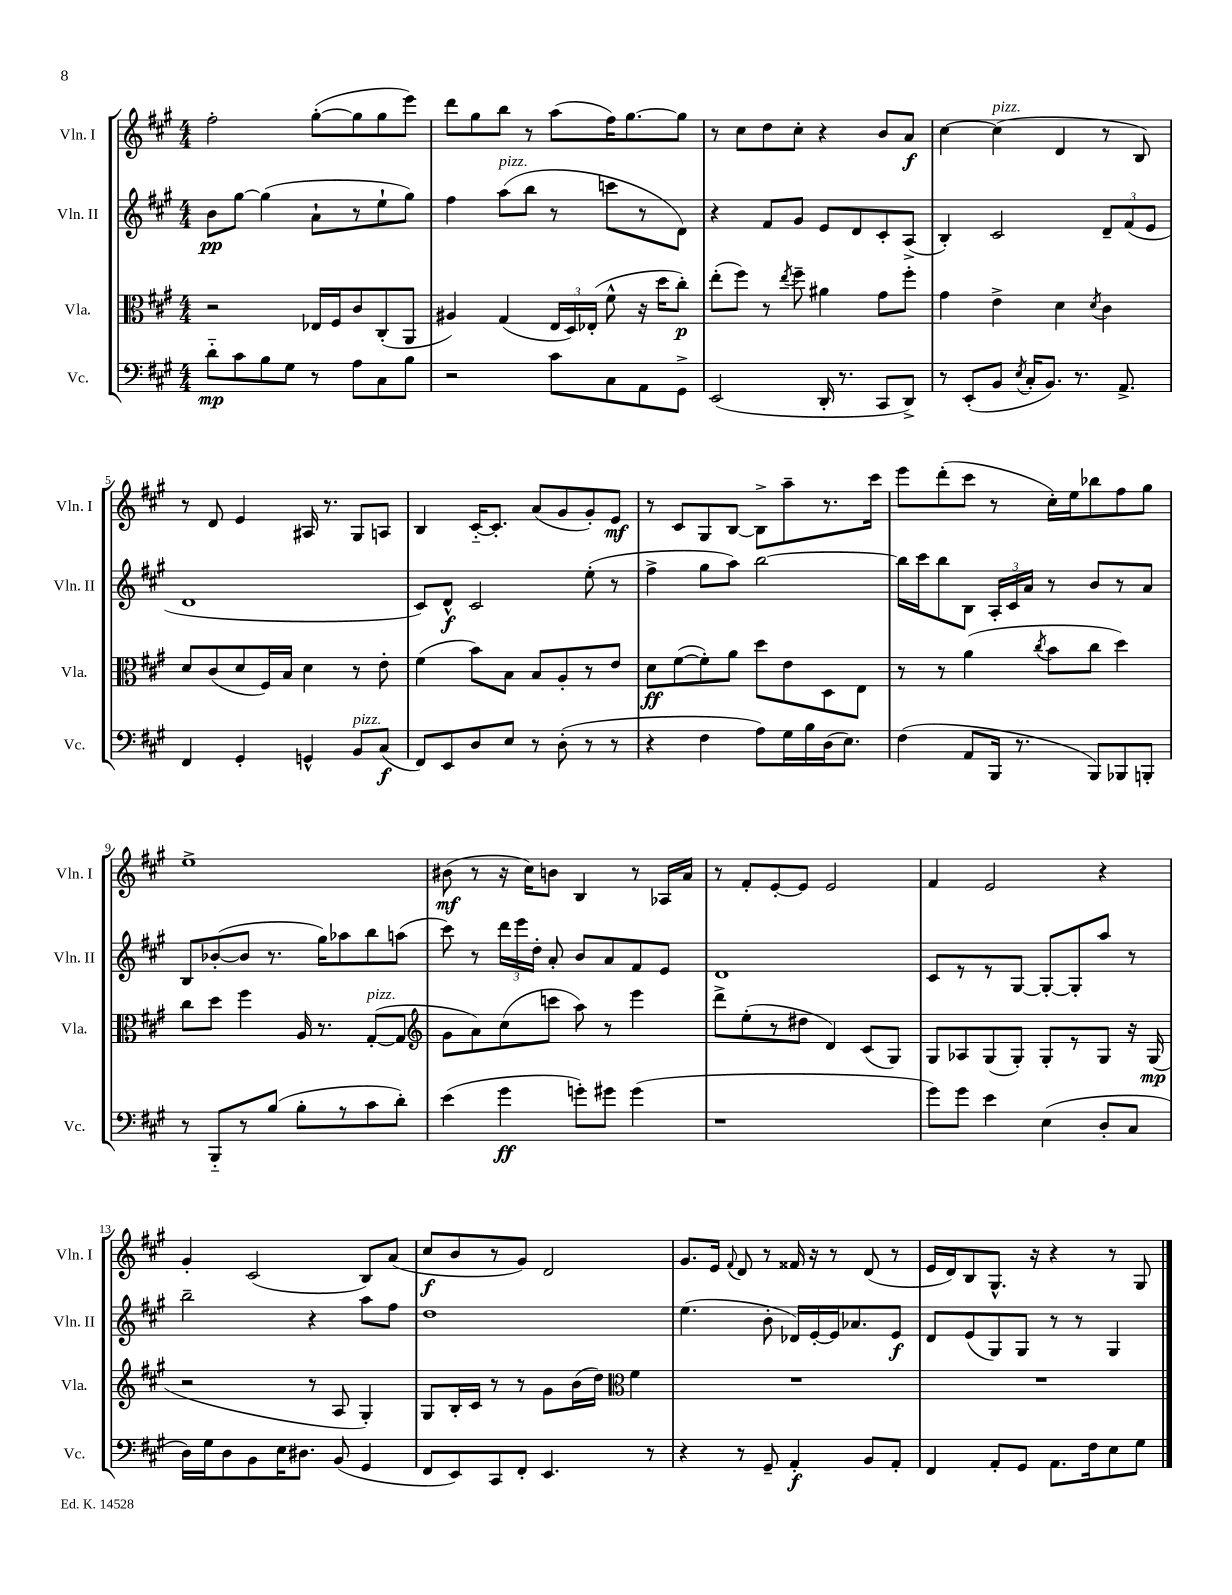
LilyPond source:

<<
\new StaffGroup <<
\new Staff = "s0" \with { instrumentName = "Vln. I" shortInstrumentName = "Vln. I" } {
    \clef treble \key a \major \numericTimeSignature \time 4/4
    \autoBeamOff fis''2-. gis''8[~-.( gis''8 gis''8 e'''8]) |
    d'''8[ gis''8 b''8] r8 a''8[( fis''16) gis''8.~ gis''8] |
    r8 cis''8[ d''8 cis''8]-. r4 b'8[ a'8]\f |
    cis''4~ cis''4^\markup { \italic "pizz." }( d'4 r8 b8) |
    r8 d'8 e'4 ais16 r8. gis8[ a8] |
    b4 cis'16[~-_ cis'8.]-. a'8[( gis'8 gis'8-.) e'8]\mf |
    r8 cis'8[ gis8 b8]~ b8[-> a''8-- r8. cis'''16] |
    e'''8[ d'''8-.( cis'''8] r8 cis''16[-.) e''16 bes''8 fis''8 gis''8] |
    e''1-> |
    bis'8\mf( r8 r16 cis''16[) b'8] b4 r8 aes16[ a'16] |
    r8 fis'8[-. e'8~-. e'8] e'2 |
    fis'4 e'2 r4 |
    gis'4-. cis'2( b8[) a'8]( |
    cis''8[\f b'8 r8 gis'8]) d'2 |
    gis'8.[ e'16] \appoggiatura { fis'8 } d'8 r8 fisis'16 r16 r8 d'8( r8 |
    e'16[ d'16) b8 gis8.]-^ r16 r4 r8 gis8 \bar "|." |
}
\new Staff = "s1" \with { instrumentName = "Vln. II" shortInstrumentName = "Vln. II" } {
    \clef treble \key a \major \numericTimeSignature \time 4/4
    \autoBeamOff b'8[\pp gis''8]~ gis''4( a'8[-! r8 e''8-! gis''8]) |
    fis''4 a''8[^\markup { \italic "pizz." }( b''8] r8 c'''8[ r8 d'8]) |
    r4 fis'8[ gis'8] e'8[ d'8 cis'8-. a8]->( |
    b4-.) cis'2 \tuplet 3/2 { d'8[-- fis'8( e'8] } |
    d'1 |
    cis'8[) d'8]-^\f cis'2 e''8-.( r8 |
    fis''4-> gis''8[ a''8]) b''2~ |
    b''16[ cis'''16 b''8 b8] \tuplet 3/2 { a16[-. cis'16 a'16] } r8 b'8[ r8 a'8] |
    b8[ bes'8~-.( bes'8] r8. gis''16[) aes''8 b''8 a''8]( |
    cis'''8) r8 \tuplet 3/2 { d'''16[ e'''16 d''16]-. } a'8-. b'8[ a'8 fis'8 e'8] |
    d'1 |
    cis'8[ r8 r8 gis8]~ gis8[~-. gis8-. a''8] r8 |
    b''2-- r4 a''8[ fis''8] |
    d''1 |
    e''4.( b'8-. des'16[) e'16~-. e'16 aes'8. e'8]\f |
    d'8[ e'8( gis8) gis8] r8 r8 gis4 \bar "|." |
}
\new Staff = "s2" \with { instrumentName = "Vla." shortInstrumentName = "Vla." } {
    \clef alto \key a \major \numericTimeSignature \time 4/4
    \autoBeamOff r2 ees16[ fis16 cis'8 cis8-.( a,8] |
    ais4) gis4( \tuplet 3/2 { e16[ d16) ees16]-.( } fis'8-^ r16 d''16[ cis''8]-.\p) |
    e''8[-.( fis''8]) r8 \acciaccatura { e''8 } fis''8-- ais'4 gis'8[ fis''8]-. |
    gis'4 e'4-> d'4 \acciaccatura { d'8 } cis'4 |
    d'8[ cis'8( d'8 fis16) b16] d'4 r8 e'8-. |
    fis'4( b'8[) b8] b8[ a8-. r8 e'8] |
    d'8[\ff fis'8~( fis'8-.) a'8] d''8[ e'8 d8 e8] |
    r8 r8 a'4( \acciaccatura { cis''8 } b'8[ cis''8] d''4) |
    cis''8[ d''8] fis''4 a16 r8. gis8[~-.^\markup { \italic "pizz." }( gis8] |
    \clef treble gis'8[ a'8) cis''8( c'''8] a''8) r8 e'''4 |
    d'''8[-> e''8-.( r8 dis''8] d'4) cis'8[( gis8]) |
    gis8[ aes8 gis8( gis8]-.) gis8[-. r8 gis8] r16 gis16\mp( |
    r2 r8 a8 gis4-.) |
    gis8[ b16-. cis'16] r8 r8 gis'8[ b'16( d''16]) \clef alto fis'4 |
    R1 |
    R1 \bar "|." |
}
\new Staff = "s3" \with { instrumentName = "Vc." shortInstrumentName = "Vc." } {
    \clef bass \key a \major \numericTimeSignature \time 4/4
    \autoBeamOff d'8[-_\mp cis'8 b8 gis8] r8 a8[ cis8 b8] |
    r2 cis'8[ cis8 a,8 gis,8]-> |
    e,2( d,16-. r8. cis,8[ d,8]->) |
    r8 e,8[-.( b,8] \acciaccatura { e8 } cis16[-. b,8.]) r8. a,8.-> |
    fis,4 gis,4-. g,4-^ b,8[^\markup { \italic "pizz." } cis8]\f( |
    fis,8[) e,8 d8 e8] r8 d8-.( r8 r8 |
    r4 fis4 a8[) gis16 b16 d16( e8.]) |
    fis4( a,8[ b,,16] r8. b,,8[) bes,,8 b,,8]-. |
    r8 b,,8[-_ r8 b8]( b8[-. r8 cis'8 d'8]-.) |
    e'4( gis'4\ff g'8[-.) gis'8] gis'4( |
    r1 |
    gis'8[) gis'8] e'4 e4( d8[-. cis8] |
    d16[) gis16 d8 b,8 e16 dis8.] b,8( gis,4 |
    fis,8[ e,8) cis,8 fis,8]-. e,4. r8 |
    r4 r8 gis,8-- a,4-.\f b,8[ a,8]-. |
    fis,4 a,8[-. gis,8] a,8.[ fis16 e8 gis8] \bar "|." |
}
>>
>>
